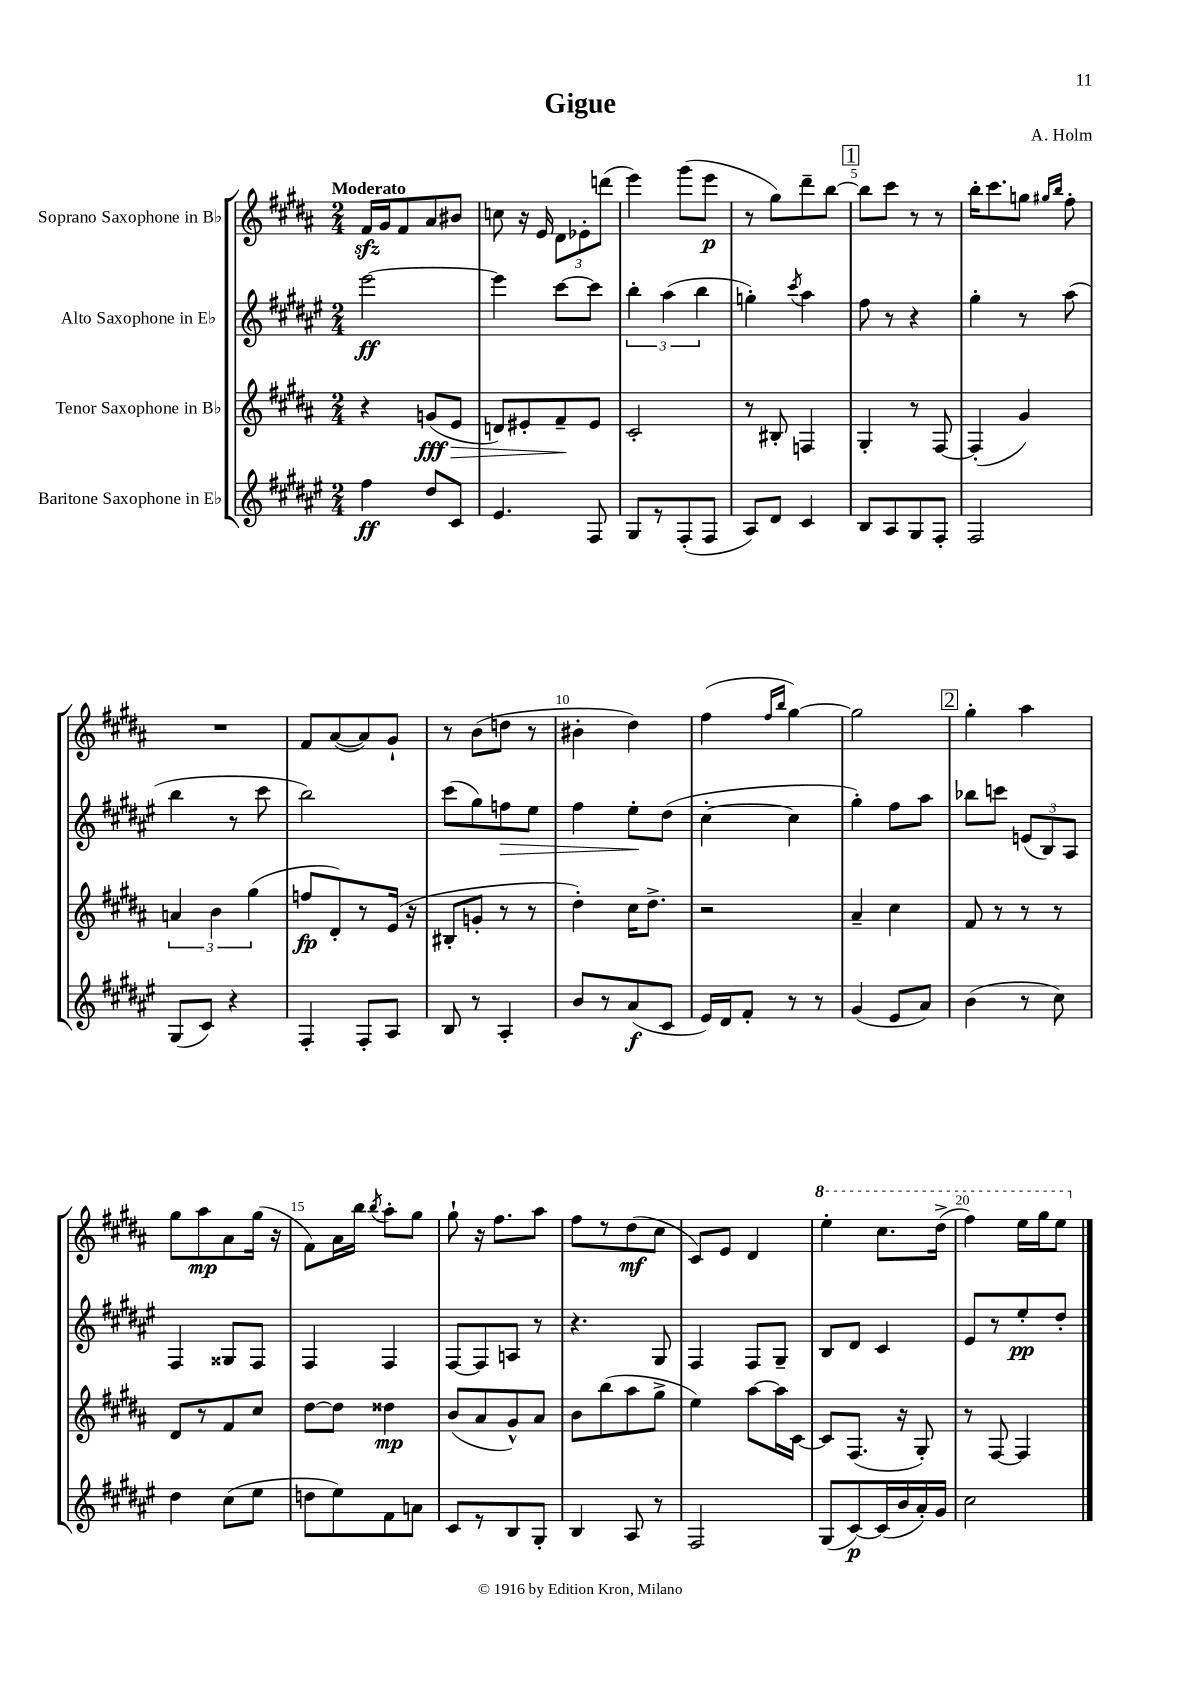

**kern	**kern	**kern	**kern
*staff4	*staff3	*staff2	*staff1
*clefG2	*clefG2	*clefG2	*clefG2
*k[f#c#g#d#a#e#]	*k[f#c#g#d#a#]	*k[f#c#g#d#a#e#]	*k[f#c#g#d#a#]
*M2/4	*M2/4	*M2/4	*M2/4
4ff#	4r	[2eee#	16f#
.	.	.	16g#
.	.	.	8f#
8dd#	(8g	.	8a#
8c#	8e	.	8b#
=	=	=	=
4.e#	8d)	4eee#]	8cc
.	8e#'	.	16r
.	.	.	16e
.	8f#~	[8ccc#	12d#
.	.	.	12e-'
8F#	8e#	8ccc#]	.
.	.	.	(12ddd
=	=	=	=
8G#	2c#'	6bb'	4eee)
8r	.	.	.
.	.	(6aa#	.
(8F#'	.	.	(8ggg#
.	.	6bb	.
8F#	.	.	8eee
=	=	=	=
8A#)	8r	4gg')	8r
8d#	8B#'	.	8gg#)
.	.	8qccc#	.
4c#	4F	4aa#	8ddd#~
.	.	.	[8bb
=	=	=	=
8B	4G#'	8ff#	8bb]
8A#	.	8r	8ccc#
8G#	8r	4r	8r
8F#'	[8F#	.	8r
=	=	=	=
2F#	(4F#']	4gg#'	16bb'
.	.	.	8.ccc#
.	4g#)	8r	8gg
.	.	.	16qqgg#
.	.	.	16qqbb
.	.	(8aa#	8ff#'
=	=	=	=
(8G#	6a	4bb	2r
8c#)	.	.	.
.	6b	.	.
4r	.	8r	.
.	(6gg#	.	.
.	.	8ccc#	.
=	=	=	=
4F#'	8ff	2bb)	8f#
.	8d#')	.	([8a#
8F#'	8r	.	8a#])
8A#	(16e	.	8g#`
.	16r	.	.
=	=	=	=
8B	8B#'	(8ccc#	8r
8r	8g'	8gg#)	(8b
4A#'	8r	8ff	8dd
.	8r	8ee#	8r
=	=	=	=
8b	4dd#')	4ff#	4b#'
8r	.	.	.
(8a#	16cc#	8ee#'	4dd#)
.	8.dd#^	.	.
8c#	.	(8dd#	.
=	=	=	=
16e#)	2r	[4cc#'	(4ff#
16d#	.	.	.
8f#'	.	.	.
.	.	.	16qqff#
.	.	.	16qqbb
8r	.	4cc#]	[4gg#)
8r	.	.	.
=	=	=	=
(4g#	4a#~	4gg#')	2gg#]
8e#	4cc#	8ff#	.
8a#)	.	8aa#	.
=	=	=	=
(4b	8f#	8bb-	4gg#'
.	8r	8ccc	.
8r	8r	(12e	4aa#
.	.	12B)	.
8cc#)	8r	.	.
.	.	12A#	.
=	=	=	=
4dd#	8d#	4F#	8gg#
.	8r	.	8aa#
(8cc#	8f#	8G##	8a#
8ee#	8cc#	8F#	(16gg#
.	.	.	16r
=	=	=	=
8dd	[8dd#	4F#	8f#)
8ee#)	8dd#]	.	16a#
.	.	.	16bb
.	.	.	8qbb
8f#	4dd##	4F#	8aa#'
8a	.	.	8gg#
=	=	=	=
8c#	(8b	[8F#	8gg#`
8r	8a#	8F#]	16r
.	.	.	8.ff#
8B	8g#^^)	8A	.
8G#'	8a#	8r	8aa#
=	=	=	=
4B	8b	4.r	8ff#
.	(8bb	.	8r
8A#	8aa#	.	(8dd#
8r	8gg#^	8G#	8cc#
=	=	=	=
2F#	4ee)	4F#	8c#)
.	.	.	8e
.	[8aa#	8F#	4d#
.	16aa#]	8G#~	.
.	[16c#	.	.
=	=	=	=
(8G#	8c#]	8B	4eee'
[8c#)	(8.F#	8d#	.
(16c#]	.	4c#	8.ccc#
16b	16r	.	.
16a#')	8G#')	.	.
16g#	.	.	(16ddd#^
=	=	=	=
2cc#	8r	8e#	4fff#)
.	[8F#	8r	.
.	4F#]	8ee#'	16eee
.	.	.	16ggg#
.	.	8dd#'	8eee
==	==	==	==
*-	*-	*-	*-
